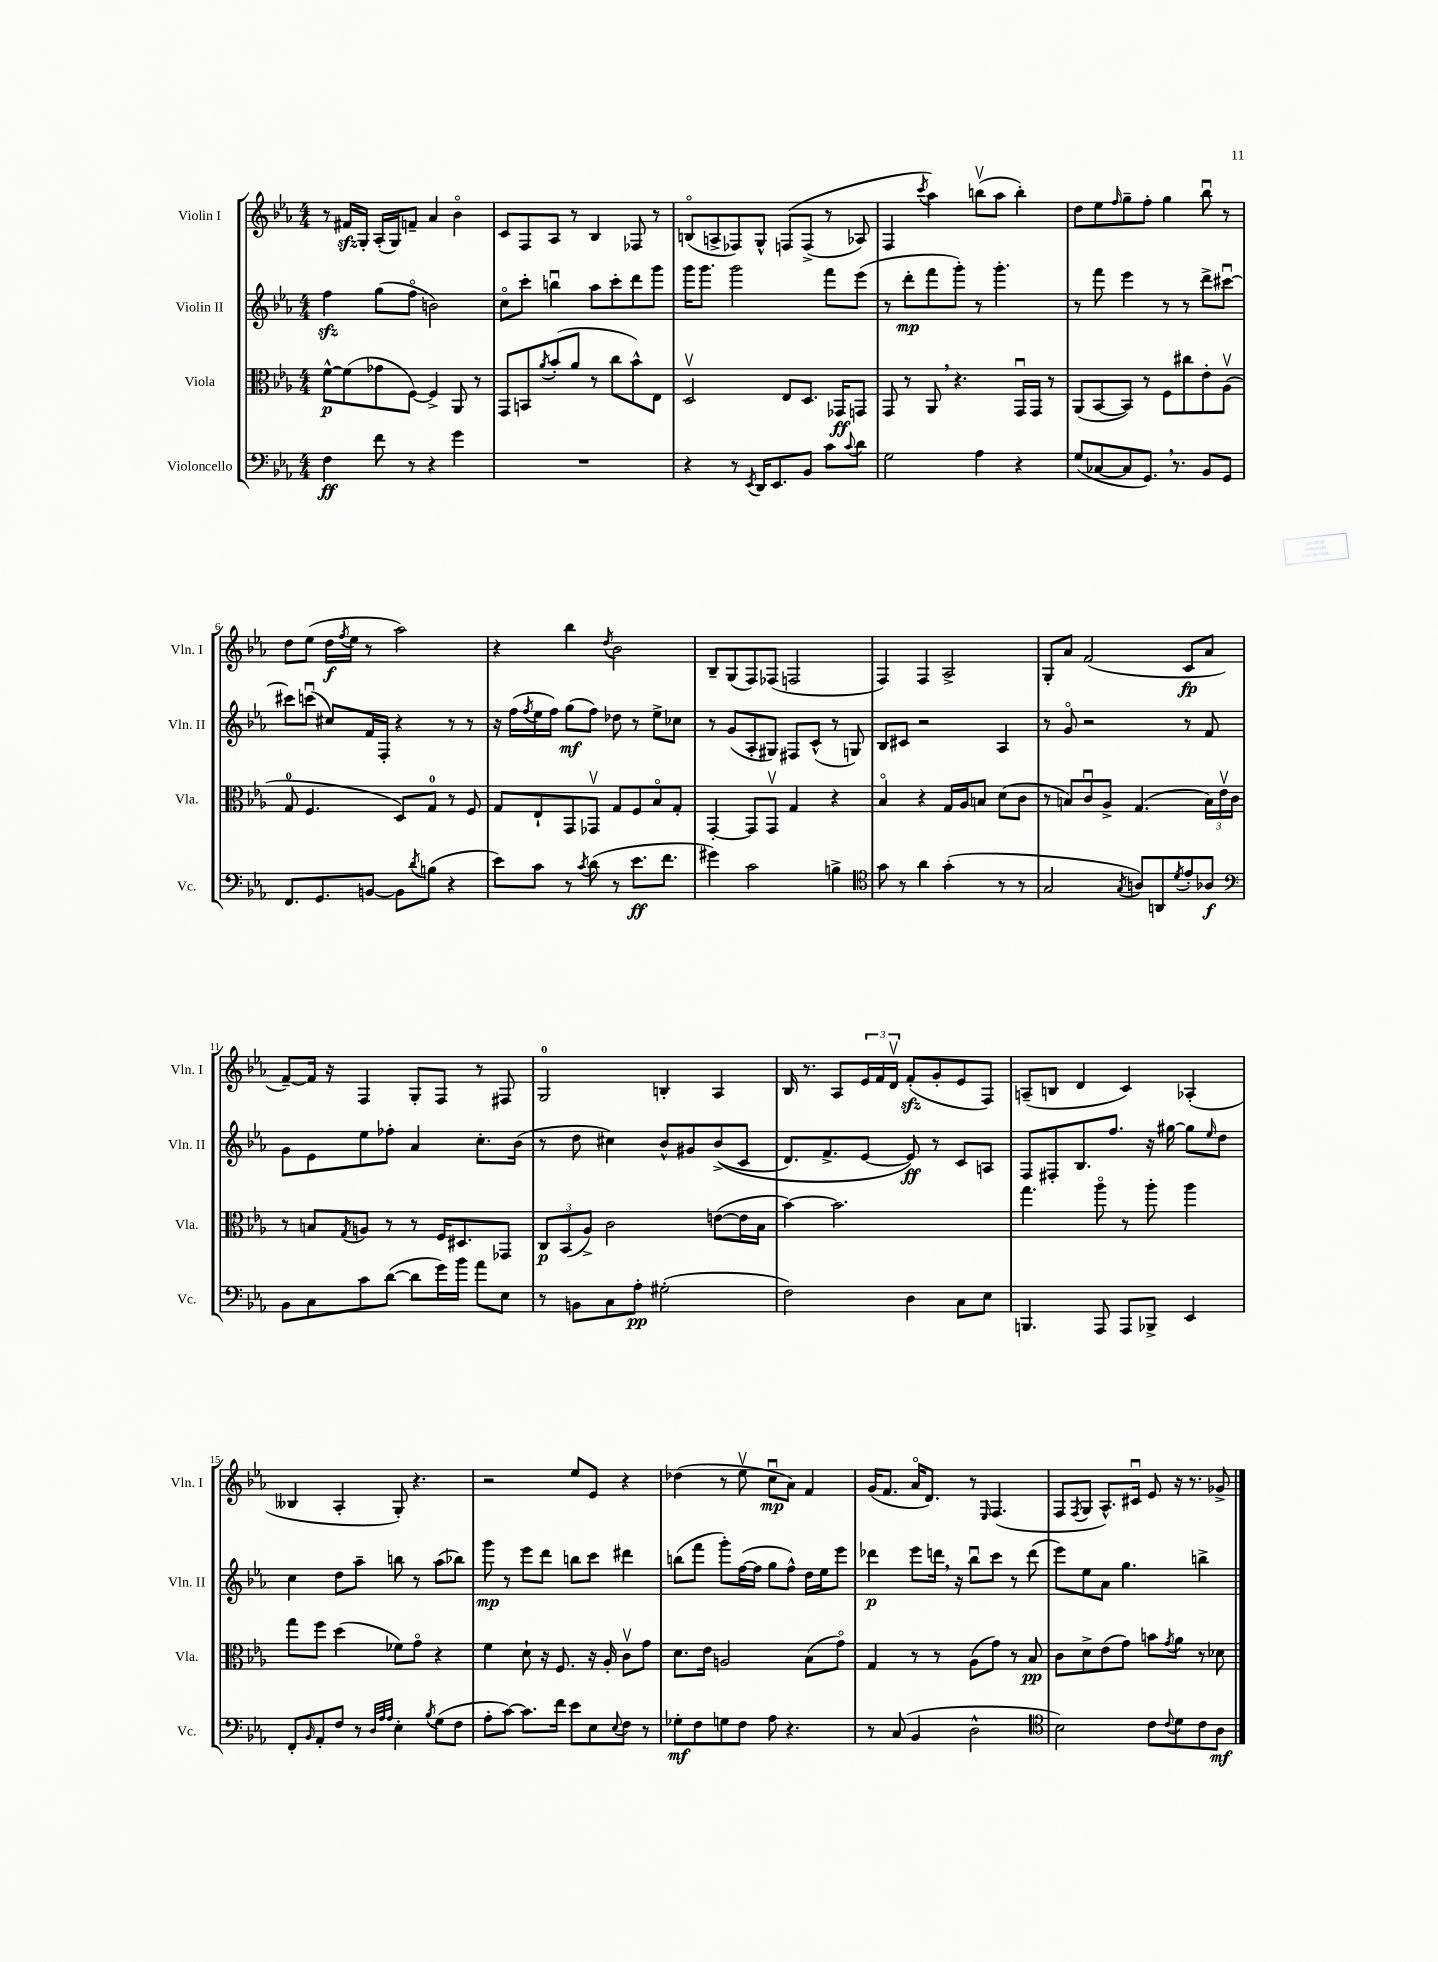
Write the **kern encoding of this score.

**kern	**dynam	**kern	**dynam	**kern	**dynam	**kern	**dynam
*part4	*part4	*part3	*part3	*part2	*part2	*part1	*part1
*staff4	*staff4	*staff3	*staff3	*staff2	*staff2	*staff1	*staff1
*I"Violoncello	*	*I"Viola	*	*I"Violin II	*	*I"Violin I	*
*I'Vc.	*	*I'Vla.	*	*I'Vln. II	*	*I'Vln. I	*
*clefF4	*	*clefC3	*	*clefG2	*	*clefG2	*
*k[b-e-a-]	*	*k[b-e-a-]	*	*k[b-e-a-]	*	*k[b-e-a-]	*
*M4/4	*	*M4/4	*	*M4/4	*	*M4/4	*
=1	=1	=1	=1	=1	=1	=1	=1
4F\	ff	[8f^^\L	p	4ffzz\	.	8r	.
.	.	(8f\]	.	.	.	16f#Xzz/LL	.
.	.	.	.	.	.	16G'/JJ	.
8f\	.	8g-X\	.	(8gg\L	.	(16A-'/LL	.
.	.	.	.	.	.	16G/J)	.
8r	.	[8F\J)	.	8ff\J	.	8fn~/J	.
4r	.	4F^/]	.	2bn\)	.	4a-/	.
4g\	.	8AA-/	.	.	.	4b-\	.
.	.	8r	.	.	.	.	.
=2	=2	=2	=2	=2	=2	=2	=2
1r	.	8GG/L	.	8cc\L	.	8c/L	.
.	.	8BBn/	.	8ccc'\J	.	8F/	.
.	.	8qa-/	.	.	.	.	.
.	.	(8b-'/	.	4bbnu\	.	8A-/J	.
.	.	8a-/J	.	.	.	8r	.
.	.	8r	.	8aa-\L	.	4B-/	.
.	.	8cc\L	.	8ccc'\	.	.	.
.	.	8b-^^\)	.	8ddd\	.	8F-X/	.
.	.	8E-\J	.	8ggg\J	.	8r	.
=3	=3	=3	=3	=3	=3	=3	=3
4r	.	2Dv/	.	16ggg\KL	.	(8Bn/L	.
.	.	.	.	8.ggg\J	.	.	.
.	.	.	.	.	.	8An^/	.
8r	.	.	.	2ggg\	.	8F-X/)	.
8qEE-/	.	.	.	.	.	.	.
16DD/KL	.	.	.	.	.	8G^^/J	.
8.EE-/	.	.	.	.	.	.	.
.	.	8E-/L	.	.	.	(8Fn/L	.
8BB-/J	.	8.D/J	.	.	.	(8F^/J	.
8c\L	.	.	.	8fff\L	.	8r	.
.	.	16GG-X/KL	ff	.	.	.	.
8qqc/	.	.	.	.	.	.	.
8d\J	.	8GGn/J	.	(8eee-\J	.	8A-X/)	.
=4	=4	=4	=4	=4	=4	=4	=4
2G\	.	8GG/	.	8r	.	4F/	.
.	.	8r	.	8ddd'\L	mp	.	.
.	.	.	.	.	.	8qccc/	.
.	.	8AA-,/	.	8fff\	.	4aa-\)	.
.	.	4.r	.	8ggg'\J)	.	.	.
4A-\	.	.	.	8r	.	(8bbnv\L	.
.	.	.	.	4.ggg'\	.	8aa-\J	.
4r	.	16GGu/LL	.	.	.	4bb'\)	.
.	.	16GG/JJ	.	.	.	.	.
.	.	8r	.	.	.	.	.
=5	=5	=5	=5	=5	=5	=5	=5
(8G/L	.	(8AA-/L	.	8r	.	8dd\L	.
[8C-X/	.	[8BB-/	.	8fff\	.	8ee-\	.
.	.	.	.	.	.	16qqff/	.
8C-/]	.	8BB-/J])	.	4eee-\	.	8gg~\	.
8.GG,/J)	.	8r	.	.	.	8ff'\J	.
.	.	8F\L	.	8r	.	4gg\	.
8.r	.	.	.	.	.	.	.
.	.	8cc#X\	.	8r	.	.	.
8BB-/L	.	8e-'\	.	8ddd^\L	.	8bb-u\	.
8GG/J	.	(8A-v\J	.	[8ccc#Xu\J	.	8r	.
!!LO:LB:g=z
=6	=6	=6	=6	=6	=6	=6	=6
8.FF/L	.	8G/	.	8ccc#X\L]	.	8dd\L	.
.	.	4.F/	.	(8cccnu\J	.	(8ee-\J	.
8.GG/	.	.	.	.	.	.	.
.	.	.	.	8cc#X/L)	.	16dd\LL	f
.	.	.	.	.	.	8qff/	.
.	.	.	.	.	.	16ee-\JJ	.
[8BBn/J	.	.	.	16f/L	.	8r	.
.	.	.	.	16F'/JJ	.	.	.
8BB\L]	.	8D/L)	.	4r	.	2aa-\)	.
8qd/	.	.	.	.	.	.	.
(8Bn\J	.	8G/J	.	.	.	.	.
4r	.	8r	.	8r	.	.	.
.	.	8F/	.	8r	.	.	.
=7	=7	=7	=7	=7	=7	=7	=7
8e-\L)	.	8G/L	.	16r	.	4r	.
.	.	.	.	(16ff\LL	.	.	.
.	.	.	.	8qff/	.	.	.
8c\J	.	8E-`/	.	16ee-\	.	.	.
.	.	.	.	16ff\JJ)	.	.	.
8r	.	8GG/	.	(8gg\L	mf	4bb-\	.
8qc/	.	.	.	.	.	.	.
(8d\	.	8GG-Xv/J	.	8ff\J)	.	.	.
.	.	.	.	.	.	8qdd/	.
8r	.	8G/L	.	8dd-X\	.	2b-\	.
8.e-\L	ff	8F/	.	8r	.	.	.
.	.	8B-/	.	8ee-^\L	.	.	.
8.f\J	.	.	.	.	.	.	.
.	.	8G'/J	.	8cc-X\J	.	.	.
=8	=8	=8	=8	=8	=8	=8	=8
4g#X\)	.	[4GG'/	.	8r	.	8B-~/L	.
.	.	.	.	(8g/L	.	(8G/	.
2c\	.	8GG/L]	.	8A-'/	.	8F/)	.
.	.	8GGv/J	.	8G#X/J)	.	(8F-X/J	.
.	.	4G/	.	8F#X/L	.	2Fn/	.
.	.	.	.	(8c^^/J	.	.	.
4Bn^\	.	4r	.	8r	.	.	.
.	.	.	.	8Gn/)	.	.	.
=9	=9	=9	=9	=9	=9	=9	=9
*clefC4	*	*	*	*	*	*	*
8g\	.	4B-/	.	8B-/L	.	4F/)	.
8r	.	.	.	8c#X/J	.	.	.
4a-\	.	4r	.	2r	.	4F/	.
(4g'\	.	16G/LL	.	.	.	2A-^/	.
.	.	16A-/J	.	.	.	.	.
.	.	8Bn/J	.	.	.	.	.
8r	.	(8d\L	.	4A-/	.	.	.
8r	.	8c\J	.	.	.	.	.
=10	=10	=10	=10	=10	=10	=10	=10
2G/	.	8r	.	8r	.	8G'/L	.
.	.	8Bn/L)	.	8g/	.	8a-/J	.
.	.	8cu/	.	2r	.	(2f/	.
.	.	8A-^/J	.	.	.	.	.
8qG/	.	.	.	.	.	.	.
8An/L)	.	(4.G/	.	.	.	.	.
8AAn/	.	.	.	.	.	.	.
8qd/	.	.	.	.	.	.	.
8e-'/	.	.	.	8r	.	8c/L	fp
8A-X/J	f	24B\LL)	.	8f/	.	8a-/J	.
.	.	24e-v\	.	.	.	.	.
.	.	24c\JJ	.	.	.	.	.
!!LO:LB:g=z
=11	=11	=11	=11	=11	=11	=11	=11
*clefF4	*	*	*	*	*	*	*
8BB-\L	.	8r	.	8g\L	.	[8f~/L)	.
8C\	.	8Bn/L	.	8e-\	.	16f/Jk]	.
.	.	.	.	.	.	16r	.
.	.	8qG/	.	.	.	.	.
8c\	.	8An/J	.	8ee-\	.	4F/	.
([8d\J	.	8r	.	8ff-X'\J	.	.	.
8d\L]	.	8r	.	4a-/	.	8G'/L	.
16g\L)	.	16F/KL	.	.	.	8F/J	.
16b-\JJ	.	8.D#X/	.	.	.	.	.
8a-\L	.	.	.	8.cc'\L	.	8r	.
8E-\J	.	8GG-X/J	.	.	.	8F#X/	.
.	.	.	.	(16b-\Jk	.	.	.
=12	=12	=12	=12	=12	=12	=12	=12
8r	.	12C/L	p	8r	.	2G/	.
.	.	(12BB-/	.	.	.	.	.
8BBn\L	.	.	.	8dd\	.	.	.
.	.	12A-^/J)	.	.	.	.	.
8C\	.	2c\	.	4cc#X\)	.	.	.
8A-'\J	pp	.	.	.	.	.	.
(2G#X'\	.	.	.	8b-^^/L	.	4Bn'/	.
.	.	.	.	8g#X/	.	.	.
.	.	([8en\L	.	((8b-^/	.	4A-/	.
.	.	16e\L]	.	8c/J	.	.	.
.	.	16B-\JJ	.	.	.	.	.
=13	=13	=13	=13	=13	=13	=13	=13
2F\)	.	[4b-\)	.	8.d/L)	.	16B-/	.
.	.	.	.	.	.	8.r	.
.	.	.	.	8.f^/	.	.	.
.	.	2.b-\]	.	.	.	8A-/L	.
.	.	.	.	[8e-/J	.	24e-/L	.
.	.	.	.	.	.	24f/	.
.	.	.	.	.	.	24dv/JJ	.
4D\	.	.	.	8e-/])	ff	(8fzz'/L	.
.	.	.	.	8r	.	8g'/	.
8C\L	.	.	.	8c/L	.	8e-/	.
8E-\J	.	.	.	8An/J	.	8F/J)	.
=14	=14	=14	=14	=14	=14	=14	=14
4.BBBn/	.	4.gg\	.	8F/L	.	(8An~/L	.
.	.	.	.	8F#X'/	.	8Bn/J	.
.	.	.	.	8.B-/	.	4d/	.
8AAA-/	.	8aa-\	.	.	.	.	.
.	.	.	.	8.ff/J	.	.	.
8AAA-/L	.	8r	.	.	.	4c/)	.
8BBB-X^/J	.	8aa-'\	.	16r	.	.	.
.	.	.	.	[16gg#X\	.	.	.
4EE-/	.	4aa-\	.	8gg#\L]	.	(4A-X'/	.
.	.	.	.	16qqee-/	.	.	.
.	.	.	.	8dd\J	.	.	.
!!LO:LB:g=z
=15	=15	=15	=15	=15	=15	=15	=15
8FF'/L	.	8gg\L	.	4cc\	.	4B--X/	.
16qqBB-/	.	.	.	.	.	.	.
8AA-'/	.	8ff\J	.	.	.	.	.
8F/J	.	(4dd\	.	8dd\L	.	4A-'/	.
8r	.	.	.	8aa-~\J	.	.	.
32qqD/LLL	.	.	.	.	.	.	.
32qqA-/	.	.	.	.	.	.	.
32qqA-/JJJ	.	.	.	.	.	.	.
4E-'\	.	8f-X\L)	.	8bbn\	.	8G'/)	.
.	.	8g\J	.	8r	.	4.r	.
8qB-/	.	.	.	.	.	.	.
(8G\L	.	4r	.	(8aa-\L	.	.	.
8F\J	.	.	.	8bb-X\J)	.	.	.
=16	=16	=16	=16	=16	=16	=16	=16
8A-'\L	.	4f\	.	8ggg\	mp	2r	.
[8c\J)	.	.	.	8r	.	.	.
8.c\L]	.	8d`\	.	8eee-\L	.	.	.
.	.	16r	.	8ddd\J	.	.	.
16f\Jk	.	8.F/	.	.	.	.	.
8e-\L	.	.	.	8bbn\L	.	8ee-/L	.
8E-\	.	16r	.	8ccc\J	.	8e-/J	.
.	.	16A-'/	.	.	.	.	.
8qqE-/	.	.	.	.	.	.	.
8F\J	.	8cv\L	.	4ddd#X\	.	4r	.
8r	.	8g\J	.	.	.	.	.
=17	=17	=17	=17	=17	=17	=17	=17
8G-X'\L	mf	8.d\L	.	(8bbn\L	.	(4dd-X\	.
8F\	.	.	.	8fff\J	.	.	.
.	.	16e-\Jk	.	.	.	.	.
8Gn\	.	2An/	.	8ggg'\L)	.	8r	.
8F\J	.	.	.	([16ff\L	.	8ee-v\	.
.	.	.	.	16ff\JJ]	.	.	.
8A-\	.	.	.	8gg\L	.	8ccu\L	mp
4.r	.	.	.	8ff^^\J)	.	8a-\J)	.
.	.	(8B-\L	.	16dd\LL	.	4f/	.
.	.	.	.	16ee-\J	.	.	.
.	.	8g\J)	.	8eee-\J	.	.	.
=18	=18	=18	=18	=18	=18	=18	=18
8r	.	4G/	.	4ddd-X\	p	(16g/KL	.
.	.	.	.	.	.	8.f/J	.
(8C/	.	.	.	.	.	.	.
4BB-/	.	8r	.	8eee-\L	.	16a-/KL	.
.	.	.	.	.	.	8.d/J)	.
.	.	8r	.	16dddn,\Jk	.	.	.
.	.	.	.	16r	.	.	.
2D^^\	.	(8A-\L	.	8bb-u\L	.	8r	.
.	.	.	.	.	.	16qqE-/	.
.	.	8g\J)	.	8ccc\J	.	(4.F/	.
.	.	8r	.	8r	.	.	.
.	.	8B-/	pp	(8ddd\	.	.	.
=19	=19	=19	=19	=19	=19	=19	=19
*clefC4	*	*	*	*	*	*	*
2B-\)	.	8c\L	.	8eee-\L)	.	8F/L	.
.	.	.	.	.	.	8qF/	.
.	.	8d^\	.	8ee-\	.	8G/J	.
.	.	(8e-\	.	8a-\J	.	8.A-^^/L)	.
.	.	8g\J)	.	4.gg\	.	.	.
.	.	.	.	.	.	16c#Xu/Jk	.
8c\L	.	8bn\L	.	.	.	8e-/	.
8qqc/	.	8qg/	.	.	.	.	.
8d\	.	8a-\J	.	.	.	16r	.
.	.	.	.	.	.	8.r	.
8c\	.	8r	.	4bbn^\	.	.	.
8A-\J	mf	8d-X\	.	.	.	8g-X^/	.
==	==	==	==	==	==	==	==
*-	*-	*-	*-	*-	*-	*-	*-
